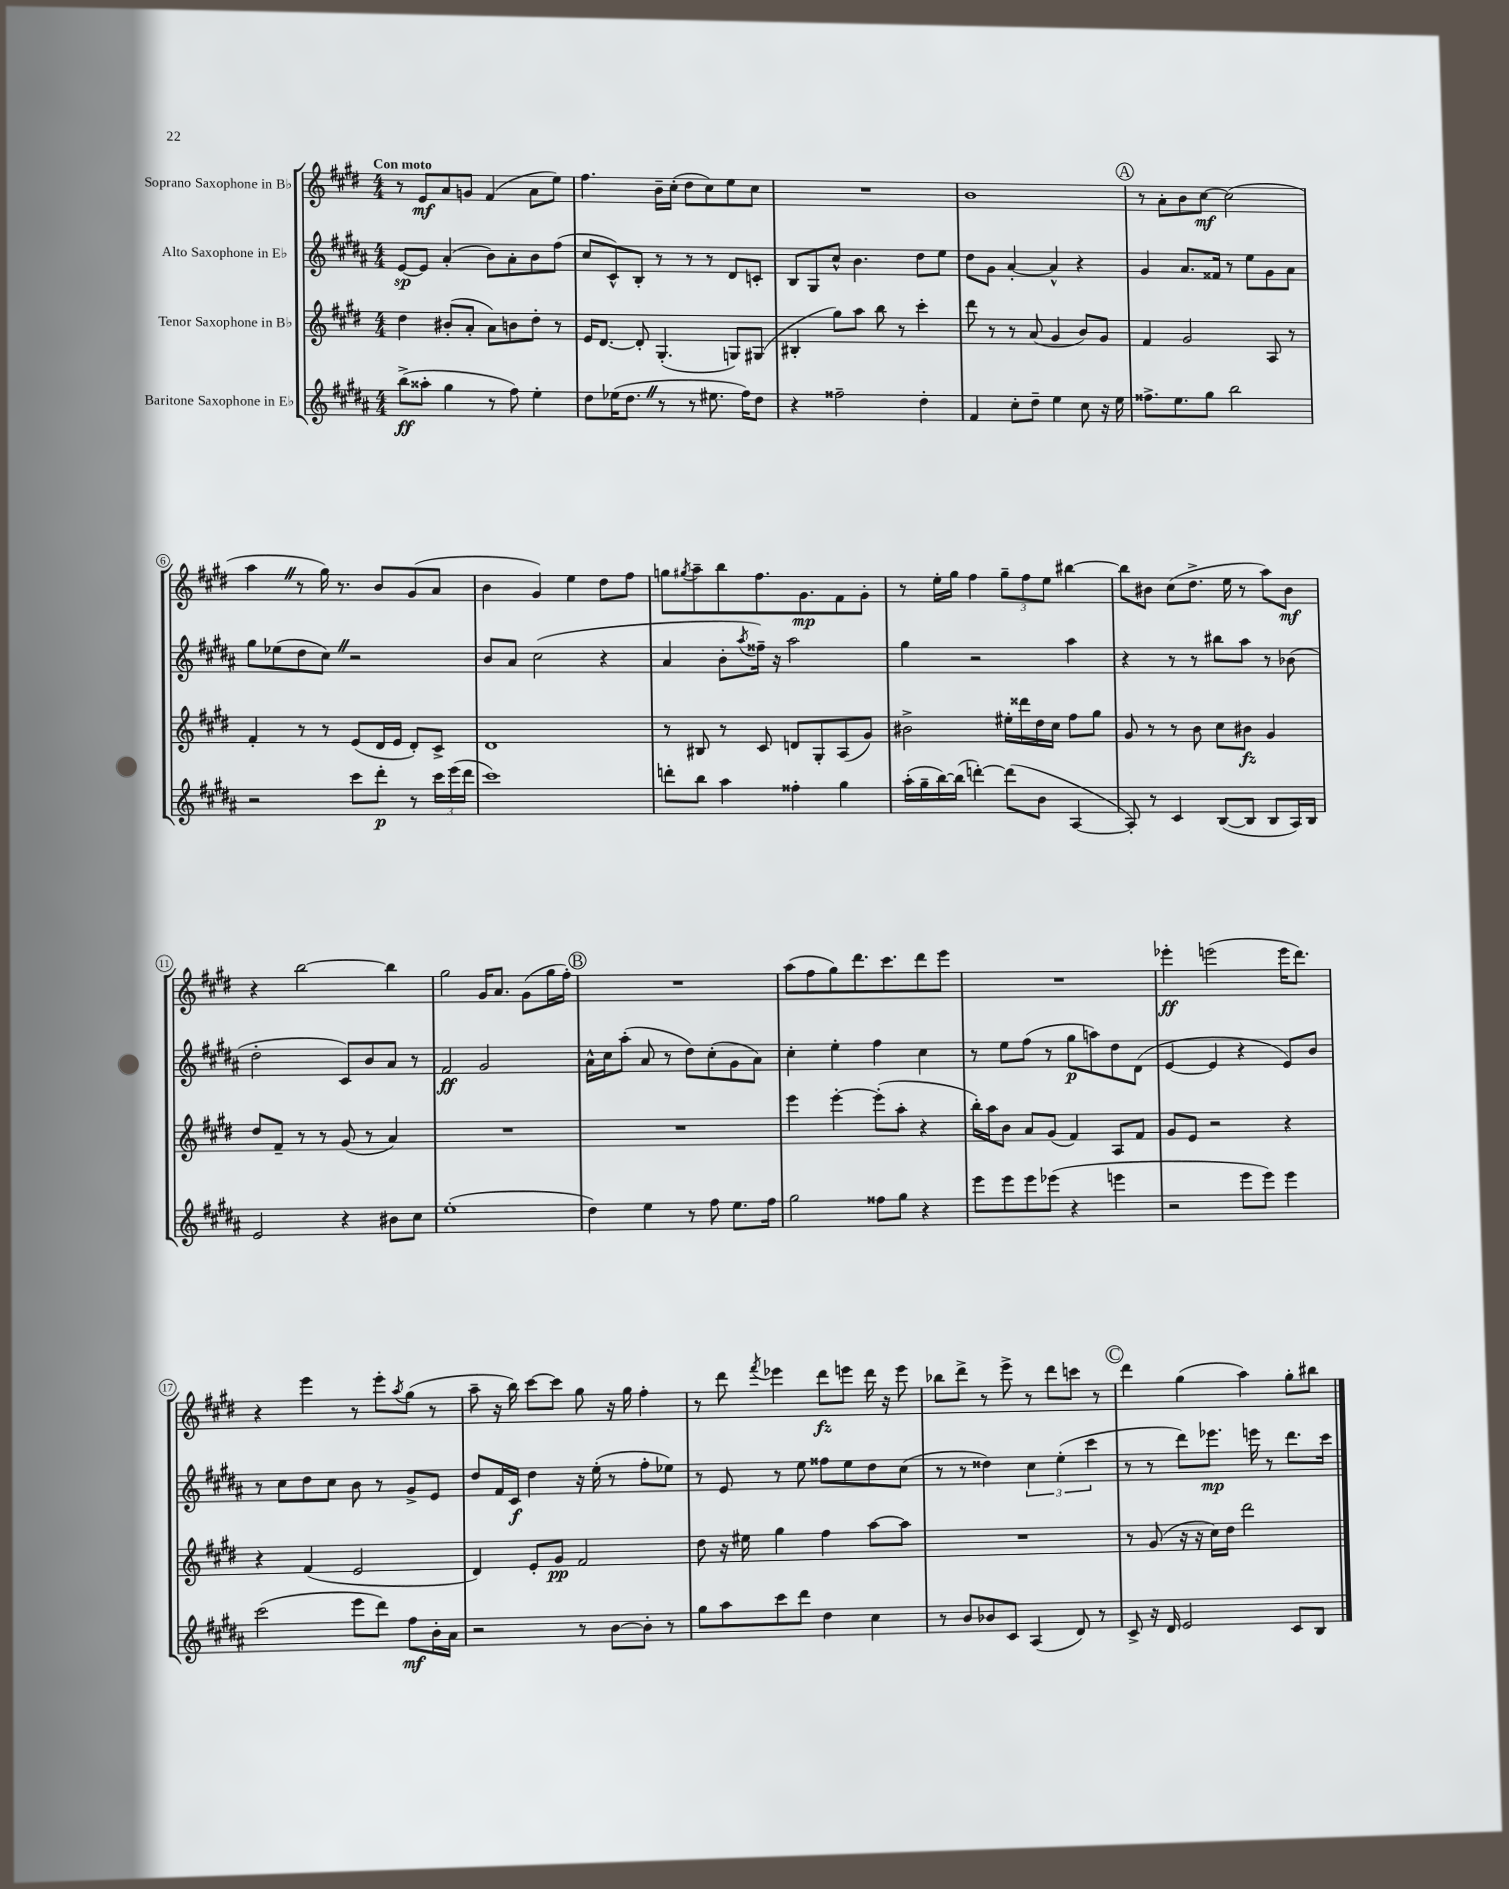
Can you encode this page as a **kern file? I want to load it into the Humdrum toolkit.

**kern	**kern	**kern	**kern
*staff4	*staff3	*staff2	*staff1
*clefG2	*clefG2	*clefG2	*clefG2
*k[f#c#g#d#a#]	*k[f#c#g#d#]	*k[f#c#g#d#a#]	*k[f#c#g#d#]
*M4/4	*M4/4	*M4/4	*M4/4
(8bb^	4dd#	[8e	8r
8aa##'	.	8e]	8e
4gg#	(8b#'	(4a#'	8a
.	8a'	.	8g
8r	8a)	8b)	(4f#
8ff#)	8b	8a#'	.
4ee'	8dd#'	8b	8a
.	8r	(8ff#	8ee)
=	=	=	=
8dd#	16e	8cc#	4.ff#
.	[8.d#	.	.
(16ee-	.	8c#^^)	.
8.dd#	.	.	.
.	8d#']	8B'	.
8r	(4.G#'	8r	16b~
.	.	.	(16cc#'
8r	.	8r	8dd#
8.ee#	.	8r	8cc#)
.	8G)	8d#	8ee
16ff#)	.	.	.
8dd#	(8G#	8c'	8cc#
=	=	=	=
4r	4B#'	8B	1r
.	.	8G#	.
2ff##~	8gg#)	8cc#^^	.
.	8aa	4.b	.
.	8bb	.	.
.	8r	.	.
4dd#'	4ccc#'	8dd#	.
.	.	8ee	.
=	=	=	=
4f#	8ddd#	8dd#	1b
.	8r	8g#	.
8cc#'	8r	[4a#'	.
8dd#~	(8a	.	.
4ee	4g#	4a#^^]	.
8cc#	8b)	4r	.
16r	8g#	.	.
16ee	.	.	.
=	=	=	=
8.ff##^	4f#	4g#	8r
.	.	.	8a'
8.ee	.	.	.
.	2g#	8.a#	8b
8gg#	.	.	[8cc#
.	.	16f##	.
2bb	.	8r	(2cc#]
.	.	8ee	.
.	8A	8g#	.
.	8r	8a#	.
=	=	=	=
2r	4f#'	8gg#	4aa
.	.	(8ee-	.
.	8r	8dd#	8r
.	8r	8cc#)	16gg#)
.	.	.	8.r
8ccc#	(8e	2r	.
8ddd#'	16d#	.	8b
.	16e	.	.
8r	8d#')	.	(8g#
24ccc#	8c#^	.	8a
(24eee	.	.	.
24ddd#	.	.	.
=	=	=	=
1ccc#)	1d#	8b	4b
.	.	8a#	.
.	.	(2cc#	4g#)
.	.	.	4ee
.	.	4r	8dd#
.	.	.	8ff#
=	=	=	=
8ddd'	8r	4a#	8gg
.	.	.	8qgg#
8bb	8B#	.	8aa~
4aa#	8r	8b'	8bb
.	.	8qaa#	.
.	8c#	16ff##~)	8.ff#
.	.	16r	.
4ff##'	8d	2aa#	.
.	.	.	8.g#
.	8G#'	.	.
4gg#	(8A	.	8f#
.	8g#)	.	8g#'
=	=	=	=
(16aa#'	2b#^	4gg#	8r
16gg#~	.	.	.
[16bb)	.	.	16ee'
(16bb]	.	.	16gg#
[4ddd')	.	2r	4ff#
(8ddd]	16ee#'	.	12gg#~
.	16ddd##	.	.
.	.	.	12ff#
8b	16dd#	.	.
.	.	.	12ee
.	16cc#	.	.
[4A#	8ff#	4aa#	[4bb#
.	8gg#	.	.
=	=	=	=
8A#'])	8g#	4r	8bb#]
8r	8r	.	8b#
4c#	8r	8r	(8cc#
.	8b	8r	8.dd#^
([8B	8cc#	8bb#	.
.	.	.	16ee
8B]	8b#	8aa#	8r
8B	4g#	8r	8aa)
16A#)	.	(8b-	8b#
16B	.	.	.
=	=	=	=
2e	8dd#	2dd#'	4r
.	8f#~	.	.
.	8r	.	[2bb
.	8r	.	.
4r	(8g#	8c#)	.
.	8r	8b	.
8b#	4a)	8a#	4bb]
8cc#	.	8r	.
=	=	=	=
(1ee'	1r	2f#	2gg#
.	.	2g#	16g#
.	.	.	8.a
.	.	.	(8g#
.	.	.	16gg#
.	.	.	16ff#')
=	=	=	=
4dd#)	1r	16a#^^	1r
.	.	16cc#	.
.	.	(8aa#'	.
4ee	.	8a#	.
.	.	8r	.
8r	.	8dd#)	.
8ff#	.	(8cc#'	.
8.ee	.	8g#	.
.	.	8a#)	.
16ff#	.	.	.
=	=	=	=
2gg#	4eee	4cc#'	(8aa
.	.	.	8ff#
.	[4eee'	4ee'	8gg#)
.	.	.	8.ddd#
8ff##	(8eee']	4ff#	.
.	.	.	8.ccc#
8gg#	8aa'	.	.
4r	4r	4cc#	8ddd#
.	.	.	8eee
=	=	=	=
8eee	16bb')	8r	1r
.	16aa	.	.
8eee	8b	8ee	.
8eee	8a	(8ff#	.
(8eee-	(8g#	8r	.
4r	4f#)	8gg#	.
.	.	8aa)	.
4eee	8A	8dd#	.
.	8f#	(8d#	.
=	=	=	=
2r	8g#	[4e	4eee-'
.	8e	.	.
.	2r	4e]	(2eee
8eee	.	4r	.
8eee)	.	.	.
4eee	4r	8e)	16eee
.	.	.	8.ddd#)
.	.	8b	.
=	=	=	=
(2ccc#	4r	8r	4r
.	.	8cc#	.
.	(4f#	8dd#	4eee
.	.	8cc#	.
8eee	2e	8b	8r
8ddd#)	.	8r	8eee'
.	.	.	8qaa
8ff#	.	8g#^	(8gg#
16b'	.	8e	8r
16a#	.	.	.
=	=	=	=
2r	4d#)	8dd#	8aa~
.	.	16f#	16r
.	.	16c#	16bb)
.	8e'	4dd#	[8ccc#
.	8g#	.	8ccc#]
8r	2f#	16r	8gg#
.	.	(16ee'	.
[8b	.	8r	16r
.	.	.	16gg#
8b']	.	8ff#'	4ff#'
8r	.	8ee-)	.
=	=	=	=
8gg#	8dd#	8r	8r
8aa#	16r	8e	8ddd#
.	16ee#	.	.
.	.	.	8qfff#
8ccc#	4gg#	8r	4eee-
8ddd#	.	8ee	.
4dd#	4ff#	8ff##	8ddd#
.	.	8ee	8eee
4cc#	[8aa	8dd#	16ddd#
.	.	.	16r
.	8aa]	(8cc#	8eee
=	=	=	=
8r	1r	8r	8bb-
8b	.	8r	8ddd#^
8b-	.	4dd##)	8r
8c#	.	.	8eee^
(4A#	.	6cc#	8r
.	.	.	8ddd#
.	.	(6ee'	.
8d#)	.	.	8ccc
.	.	6ccc#	.
8r	.	.	8r
=	=	=	=
8c#^	8r	8r	4ddd#
16r	(8g#	8r	.
16d#	.	.	.
2e	16r	8ddd#)	(4gg#
.	16r	.	.
.	16cc#)	8.eee-	.
.	16dd#	.	.
.	2ddd#	.	4aa)
.	.	16eee	.
.	.	8r	.
8c#	.	8.ddd#	8gg#'
8B	.	.	8bb#
.	.	16ccc#	.
==	==	==	==
*-	*-	*-	*-
